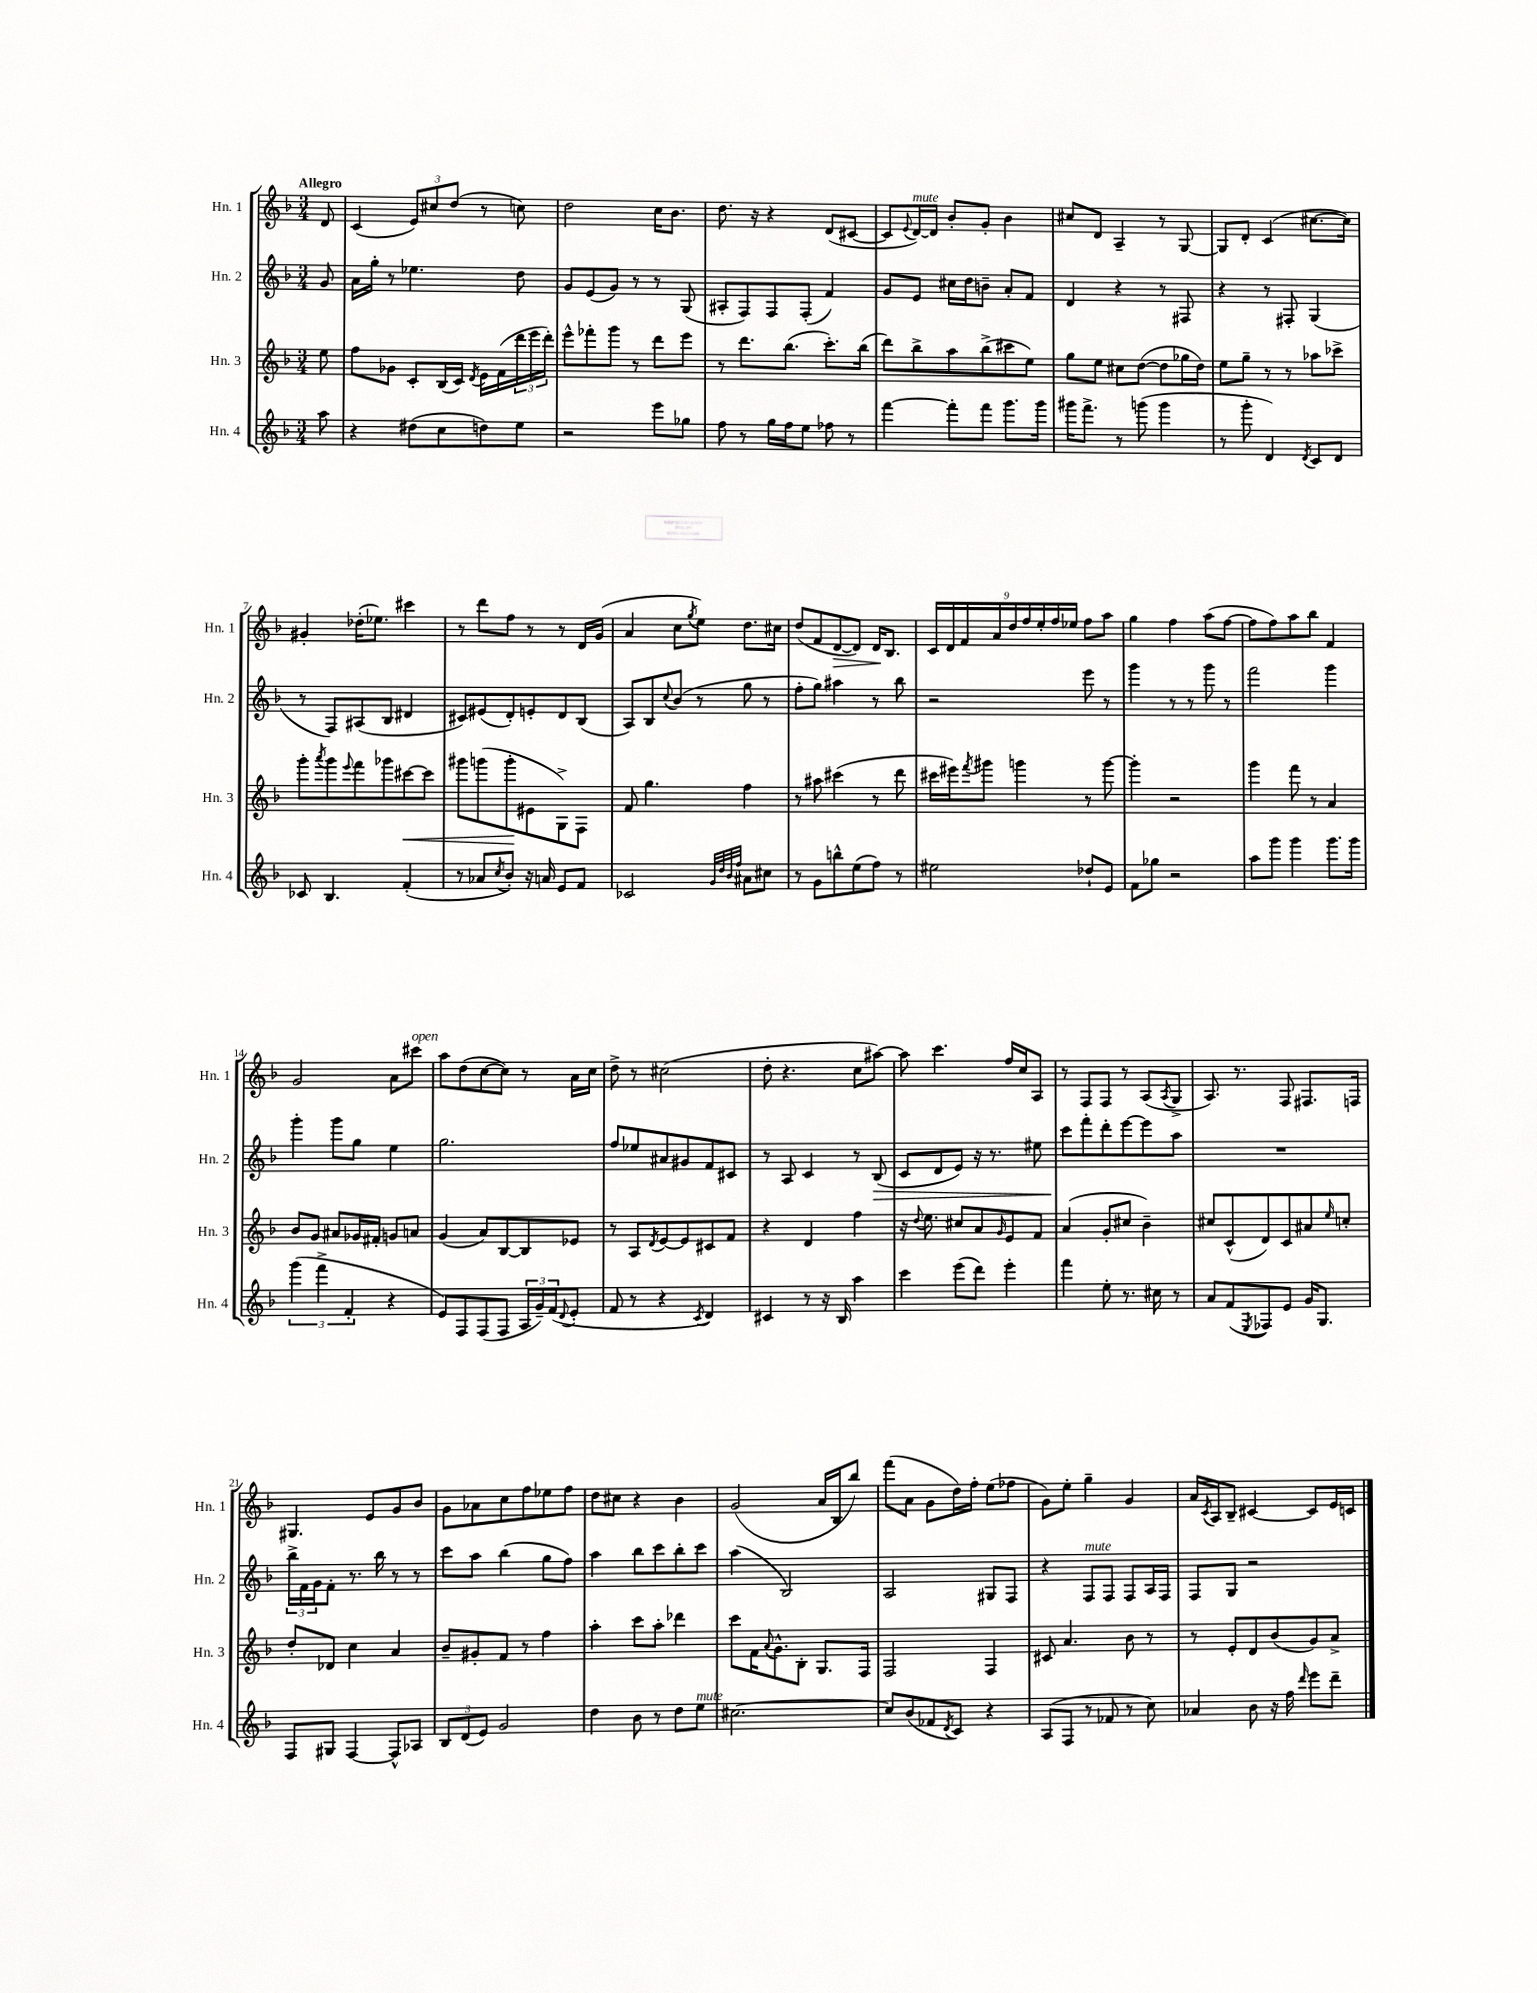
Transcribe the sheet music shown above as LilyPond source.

<<
\new StaffGroup <<
\new Staff = "s0" \with { instrumentName = "Hn. 1" shortInstrumentName = "Hn. 1" } {
    \clef treble \key f \major \numericTimeSignature \time 3/4 \partial 8 \tempo "Allegro"
    d'8 |
    c'4( \tuplet 3/2 { e'8) cis''8 d''8( } r8 c''8) |
    d''2 c''16 bes'8. |
    d''8. r16 r4 d'8( cis'8~ |
    cis'8 \appoggiatura { e'8 } d'16~^\markup { \italic "mute" }) d'16 bes'8-. g'8-. bes'4 |
    cis''8 d'8 a4-- r8 g8~ |
    g8 d'8-. c'4( cis''8.~ cis''16) |
    gis'4-. des''16-.( ees''8.) cis'''4 |
    r8 d'''8 f''8 r8 r8 d'16 g'16( |
    a'4 c''8 \acciaccatura { g''8 } e''8) d''8. cis''16 |
    d''8( f'8 d'8~\> d'8) d'16\! bes8. |
    \tuplet 9/8 { c'16 d'16 f'16 a'16 d''16 f''16 e''16-. f''16 ees''16 } f''8 a''8 |
    g''4 f''4 a''8( f''8~ |
    f''8 f''8) a''8 bes''8 f'4 |
    g'2 a'8 cis'''8^\markup { \italic "open" } |
    a''8 d''8( c''8~ c''8) r8 a'16 c''16 |
    d''8-> r8 cis''2( |
    d''8-. r4. c''8 ais''8~) |
    ais''8 c'''4. f''16 c''16 a8 |
    r8 f8 f8 r8 a8( \acciaccatura { a8 } g8-> |
    a8.) r8. f8 fis8. f16 |
    gis4. e'8 g'8 bes'8 |
    g'8 aes'8 c''8 f''8 ees''8 f''8 |
    d''8 cis''8 r4 bes'4 |
    g'2( a'16 bes16 bes''8) |
    f'''8( a'8 g'8 d''16) f''16-. e''8( fes''8 |
    g'8) e''8-. g''4-- g'4 |
    a'16 \acciaccatura { c'8 } a16 bes8-- cis'4~ cis'8 e'16 c'16 \bar "|." |
}
\new Staff = "s1" \with { instrumentName = "Hn. 2" shortInstrumentName = "Hn. 2" } {
    \clef treble \key f \major \numericTimeSignature \time 3/4 \partial 8
    g'8 |
    a'16 g''16-. r8 ees''4. d''8 |
    g'8 e'8( g'8) r8 r8 g8( |
    ais8-. f8) f8 f8-.( f'4) |
    g'8 e'8 cis''16 d''16 b'8-- a'8-. f'8 |
    d'4 r4 r8 fis8 |
    r4 r8 fis8-. g4( |
    r8 f8) ais8( bes8 dis'4 |
    cis'8) eis'8( d'8-.) e'8-. d'8 bes8( |
    a8) bes8 \appoggiatura { c''8 } bes'8( r8 g''8 r8 |
    f''8-. g''8) ais''4 r8 bes''8 |
    r2 e'''8 r8 |
    g'''4 r8 r8 g'''8 r8 |
    f'''2 g'''4 |
    g'''4-. g'''8 g''8 e''4 |
    g''2. |
    f''8 ees''8 ais'8 gis'8 f'8 cis'8 |
    r8 a8 c'4 r8 bes8\>( |
    c'8 d'8 e'8) r16 r8. eis''8 |
    c'''8\! f'''8-. d'''8-. e'''8~ e'''8 a''8 |
    R2. |
    \tuplet 3/2 { bes''16-> f'16 g'16 } f'8-. r8. bes''16 r8 r8 |
    c'''8 a''8 bes''4( g''8 f''8) |
    a''4 bes''8 c'''8 bes''8-. c'''8 |
    a''4( bes2) |
    a2 gis8 f8 |
    r4 f8^\markup { \italic "mute" } f8 f8 a16 f16 |
    f8 g8 r2 \bar "|." |
}
\new Staff = "s2" \with { instrumentName = "Hn. 3" shortInstrumentName = "Hn. 3" } {
    \clef treble \key f \major \numericTimeSignature \time 3/4 \partial 8
    e''8 |
    f''8 ges'8 c'8-. bes16( c'16) \acciaccatura { d'8 } e'16 f'16( \tuplet 3/2 { d'''16 e'''16 d'''16-.) } |
    e'''8-^ fes'''8-. g'''8 r8 d'''8 e'''8 |
    r8 d'''8. bes''8.( c'''8.-.) bes''16( |
    d'''8) bes''8-> a''8 bes''8->( cis'''8 e''8) |
    g''8 e''8 cis''8 d''8~( d''8 ges''16 d''16) |
    e''8 g''8-- r8 r8 aes''8 ces'''8-> |
    g'''8-. \acciaccatura { a'''8 } g'''8 \appoggiatura { e'''8 } f'''8 ges'''8 cis'''8~\< cis'''8 |
    gis'''8 g'''8( g'''8-.\! eis'8 g8->) f8 |
    f'8 g''4. f''4 |
    r8 ais''8 cis'''4( r8 d'''8 |
    cis'''16 eis'''16) \acciaccatura { f'''8 } gis'''8 g'''4 r8 g'''8~ |
    g'''4-. r2 |
    g'''4 f'''8 r8 a'4 |
    bes'8 g'8 ais'8 ges'16 fis'16-. g'8 a'8 |
    g'4( a'8) bes8~ bes8 ees'8 |
    r8 a8 \acciaccatura { d'8 } e'8~ e'8 cis'8 f'8 |
    r4 d'4 f''4 |
    r16 \appoggiatura { d''8 } e''8. cis''8 a'8 \grace { g'16 } e'8 f'8 |
    a'4( g'8-. cis''8 bes'4--) |
    cis''8 c'8-^( d'8) c'8 ais'8 \grace { e''16 } c''8-. |
    d''8-. des'8 c''4 a'4 |
    bes'8-- gis'8-. f'8 r8 f''4 |
    a''4-. c'''8 a''8-. des'''4 |
    c'''8 f'16 \appoggiatura { a'8 } g'8.-^ bes8-. g8. f16 |
    f2 f4 |
    cis'8 a'4. bes'8 r8 |
    r8 e'8-. d'8 bes'8( g'8) a'8-> \bar "|." |
}
\new Staff = "s3" \with { instrumentName = "Hn. 4" shortInstrumentName = "Hn. 4" } {
    \clef treble \key f \major \numericTimeSignature \time 3/4 \partial 8
    a''8 |
    r4 dis''8( c''8 d''8) e''8 |
    r2 e'''8 ges''8 |
    f''8 r8 g''16 f''16 e''8 fes''8 r8 |
    f'''4~ f'''8-. f'''8 g'''8. g'''16 |
    gis'''16 f'''8.-> r8 g'''8( g'''4 |
    r8 g'''8-. d'4) \acciaccatura { d'8 } c'8 d'8 |
    ces'8 bes4. f'4-.( |
    r8 aes'8 \acciaccatura { c''8 } bes'8-.) r16 a'16 e'8 f'8 |
    ces'2 \grace { g'32 d''32 bes'32 f''32 } ais'8 cis''8 |
    r8 g'8 b''8-^ e''8( f''8) r8 |
    eis''2 des''8-! e'8 |
    f'8 ges''8 r2 |
    a''8 g'''8 g'''4 g'''8. g'''16 |
    \tuplet 3/2 { g'''4( f'''4-> f'4-. } r4 |
    e'8) f8 f8( f8 \tuplet 3/2 { a16 g'16--) f'16( } \appoggiatura { d'8 } e'8-. |
    f'8 r8 r4 \acciaccatura { c'8 } d'4) |
    cis'4 r8 r16 bes16 a''4 |
    c'''4 e'''8( d'''8) e'''4-. |
    f'''4 e''8-. r8. cis''16 r8 |
    a'8 f'8( \acciaccatura { e8 } fes8) e'8 g'16 g8. |
    f8 gis8 f4~ f8-^ aes8 |
    \tuplet 3/2 { bes8 d'8( e'8) } g'2 |
    d''4 bes'8 r8 d''8 e''8^\markup { \italic "mute" } |
    cis''2.~ |
    cis''8 bes'8( fes'8 \acciaccatura { d'8 } c'8) r4 |
    a8( f8 r8 fes'8 r8 c''8) |
    aes'4 bes'8 r16 f''16 \grace { d'''16 } e'''8 d'''8-- \bar "|." |
}
>>
>>
